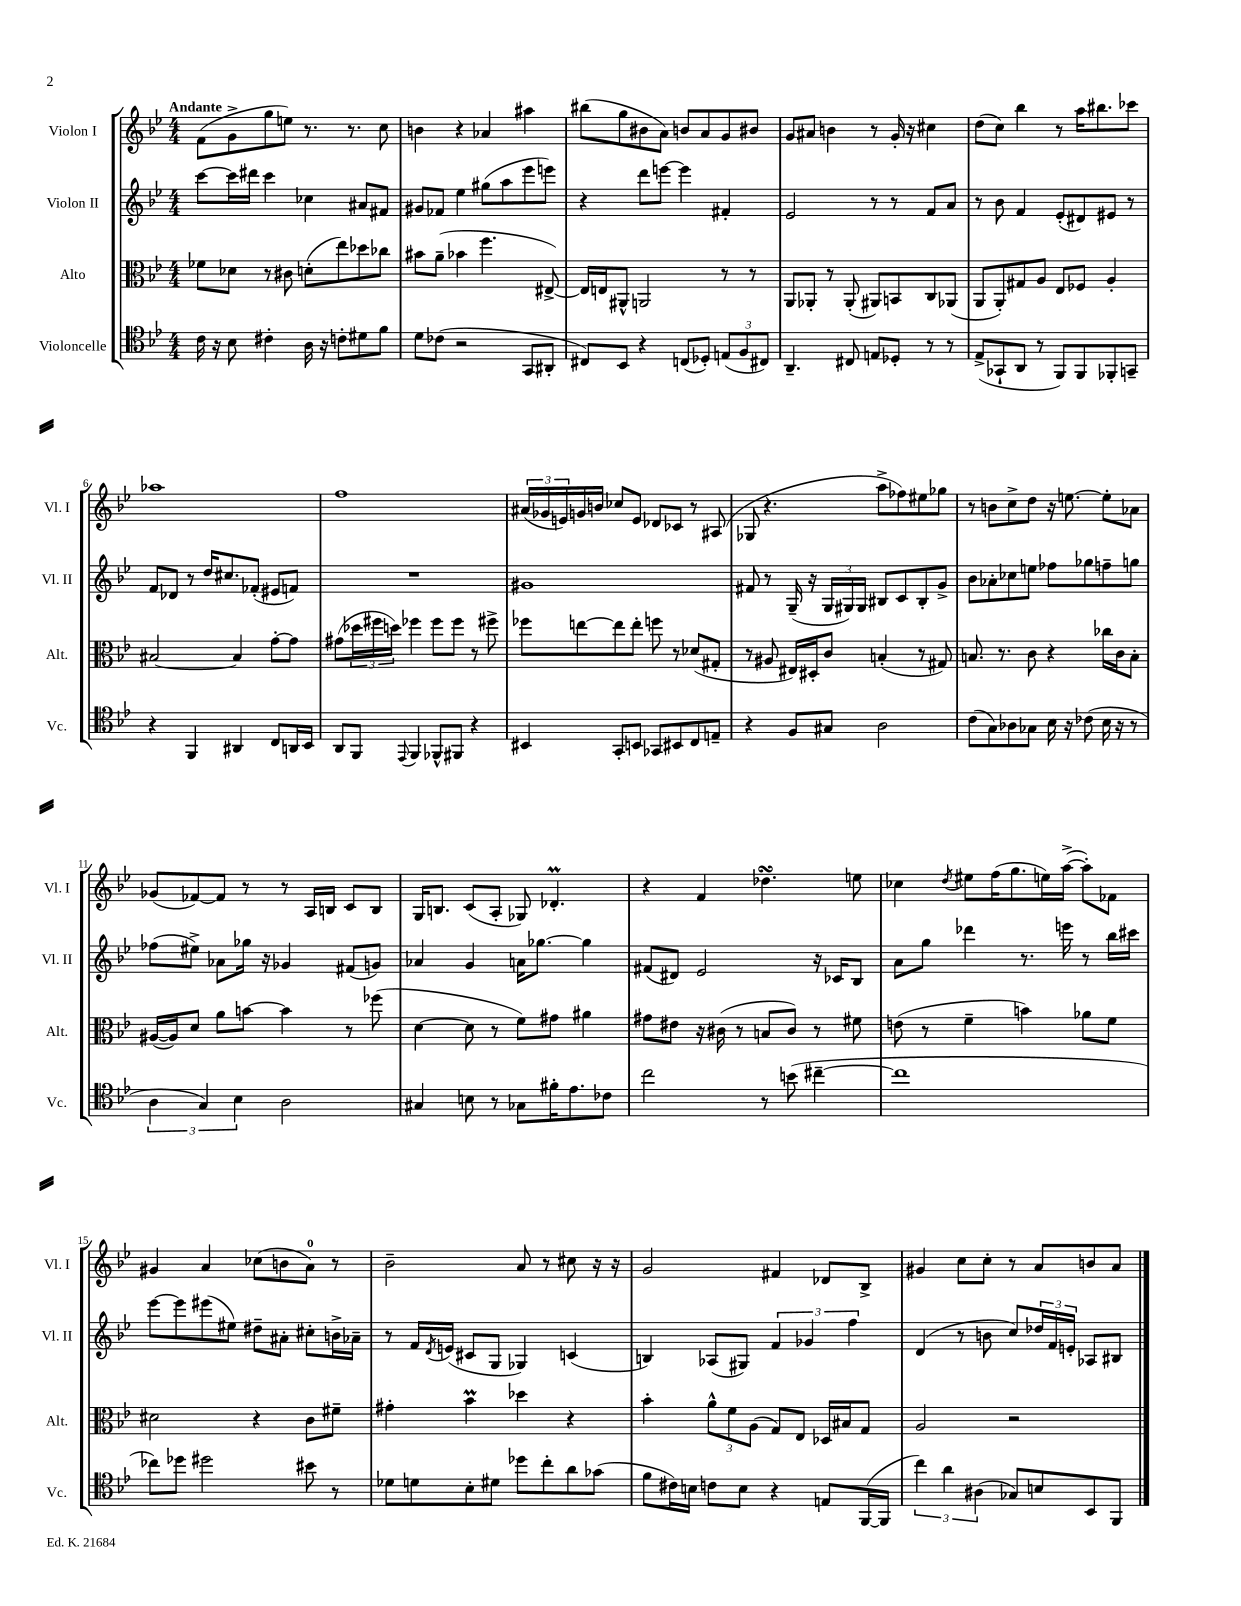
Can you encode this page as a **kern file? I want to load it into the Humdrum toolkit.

**kern	**kern	**kern	**kern
*staff4	*staff3	*staff2	*staff1
*clefC4	*clefC3	*clefG2	*clefG2
*k[b-e-]	*k[b-e-]	*k[b-e-]	*k[b-e-]
*M4/4	*M4/4	*M4/4	*M4/4
16c	8f-	[8ccc	(8f
16r	.	.	.
8B-	8d-	16ccc]	8g^
.	.	16ddd#	.
4c#'	8r	4ccc	8gg
.	8c#	.	8ee)
16A	(8d'	4cc-	8.r
16r	.	.	.
8c'	8ee-)	.	.
.	.	.	8.r
8d#	8dd-	8a#	.
8f	8cc-	8f#	8cc
=	=	=	=
8d	8b#	8g#	4b
(8c-	(8a~	8f-	.
2r	4b-	4ee-	4r
.	4.ff	(8gg#	4a-
.	.	8aa	.
8GG	.	8eee-	4aa#
8AA#'	[8E#^)	8eee)	.
=	=	=	=
8C#)	16E#]	4r	(8bb#
.	16E	.	.
8BB-	8AA#^^	.	8gg
4r	2AA	8ddd	8b#
.	.	[8eee	8a)
(8C	.	4eee]	8b
8D-')	.	.	8a
(12E	8r	4f#'	8g
12F	.	.	.
.	8r	.	8b#
12C#)	.	.	.
=	=	=	=
4.AA~	8AA	2e-	8g
.	8AA-'	.	8a#
.	8r	.	4b
8C#	(8AA-'	.	.
8E	8AA#)	8r	8r
8D-'	8BB	8r	16g'
.	.	.	16r
8r	8C	8f	4cc#
8r	(8AA-	8a	.
=	=	=	=
(8E-^	8AA	8r	(8dd
8GG-`	8AA')	8b-	8cc)
8AA	8G#	4f	4bb-
8r	8A	.	.
8FF)	8E-	(8e-'	8r
8FF	8F-	8d#)	16aa
.	.	.	8.bb#
8FF-'	4A'	8e#	.
8GG~	.	8r	8ccc-
=	=	=	=
4r	[2B#	8f	1aa-
.	.	8d-	.
4FF	.	8r	.
.	.	16dd	.
.	.	8.cc#	.
4AA#	4B#]	.	.
.	.	(8f-'	.
8C	[8g'	8e#	.
16AA	8g]	8f)	.
16BB-	.	.	.
=	=	=	=
8AA	(8g#	1r	1ff
8FF	24dd-	.	.
.	24ff#	.	.
.	24dd)	.	.
8qqEE-	.	.	.
4FF	4ff-	.	.
8FF-^^	8ff-	.	.
8FF#	8ff-	.	.
4r	8r	.	.
.	8ff#^	.	.
=	=	=	=
4BB#	8ff-	1g#	(24a#
.	.	.	24g-
.	.	.	24e)
.	[8ee	.	16g
.	.	.	16b
8GG'	8ee]	.	8cc-
8BB	8ee'	.	8e
8GG-	8ff	.	8d-
8BB#	8r	.	8c-
8C	(8d-	.	8r
8E~	8G#'	.	(8A#
=	=	=	=
4r	8r	8f#	8G-
.	8A#	8r	4.r
8F	16E#)	(16G~	.
.	16D#'	16r	.
8G#	8c	24G	.
.	.	24G#)	.
.	.	24G#	.
2A	(4B'	8B#	8aa^
.	.	8c	8ff-)
.	8r	8B#'	8ee#
.	8G#)	8g^	8gg-
=	=	=	=
(8c	8.B	8b-	8r
8G)	.	8a-'	8b
.	8.r	.	.
8A-	.	8cc-	8cc^
8G-	8c	8ee	8dd
16B-	4r	8ff-	16r
16r	.	.	[8.ee
(8c-	.	8gg-	.
16B-	16cc-	8ff~	8ee']
16r	16c	.	.
8r	8B'	8gg	8a-
=	=	=	=
6A	([16A#	(8ff-	(8g-
.	16A#])	.	.
.	8d	8ee#^)	[8f-)
6G)	.	.	.
.	8a	8a-	8f-]
6B-	.	.	.
.	[8b	16gg-	8r
.	.	16r	.
2A	4b]	4g-	8r
.	.	.	16A
.	.	.	16B
.	8r	(8f#	8c
.	(8ff-	8g)	8B
=	=	=	=
4G#	[4d	4a-	16G
.	.	.	8.B
8B	8d]	4g	(8c
8r	8r	.	8A'
8G-	8f)	16a	8G-)
.	.	[8.gg-	.
16f#'	8g#	.	4.d-'
8.e-	.	.	.
.	4a#	4gg-]	.
8c-	.	.	.
=	=	=	=
2cc	8g#	(8f#	4r
.	8e#	8d#)	.
.	16r	2e-	4f
.	(16c#	.	.
.	8r	.	.
8r	8B	.	4.dd-
(8b	8c#)	.	.
[4cc#~	8r	16r	.
.	.	16c-	.
.	8f#	8B-	8ee
=	=	=	=
1cc#]	(8e	8a	4cc-
.	8r	8gg	.
.	.	.	8qdd
.	4f~	4ddd-	8ee#
.	.	.	(16ff
.	.	.	8.gg
.	4b)	8.r	.
.	.	.	16ee)
.	.	16eee	([16aa^
.	8a-	8r	8aa'])
.	8f	16bb-	8f-
.	.	16ccc#	.
=	=	=	=
8cc-)	2d#	[8eee-	4g#
8dd-	.	8eee-]	.
2dd#	.	(8eee#	4a
.	.	8ee#)	.
.	4r	8dd#~	(8cc-
.	.	8a#'	8b
8b#	8c	8cc#'	8a)
8r	8f#~	16b^	8r
.	.	16a-~	.
=	=	=	=
8d-	4g#'	8r	2b-~
8d	.	16f	.
.	.	8qd	.
.	.	(16e	.
8B-'	4b-	8c#	.
8d#	.	8G	.
8dd-	4dd-	4G-)	8a
8cc'	.	.	8r
8a	4r	(4c	8cc#
(8g-	.	.	16r
.	.	.	16r
=	=	=	=
8f	4b-'	4B)	2g
16c#)	.	.	.
16B	.	.	.
8c	12a^^	(8A-	.
.	12f	.	.
8B	.	8G#)	.
.	(12A	.	.
4r	8G)	6f	4f#
.	8E-	.	.
.	.	6g-	.
8E	16D-	.	8d-
.	16B#	.	.
.	.	6ff	.
([16FF	8G	.	8B-^
16FF]	.	.	.
=	=	=	=
6cc)	2A	(4d	4g#
6a	.	.	.
.	.	8r	8cc
(6A#	.	.	.
.	.	8b	8cc'
8G-)	2r	8cc)	8r
8B	.	24dd-	8a
.	.	24f	.
.	.	24e'	.
8BB-	.	8A-	8b
8FF	.	8B#	8a
==	==	==	==
*-	*-	*-	*-
